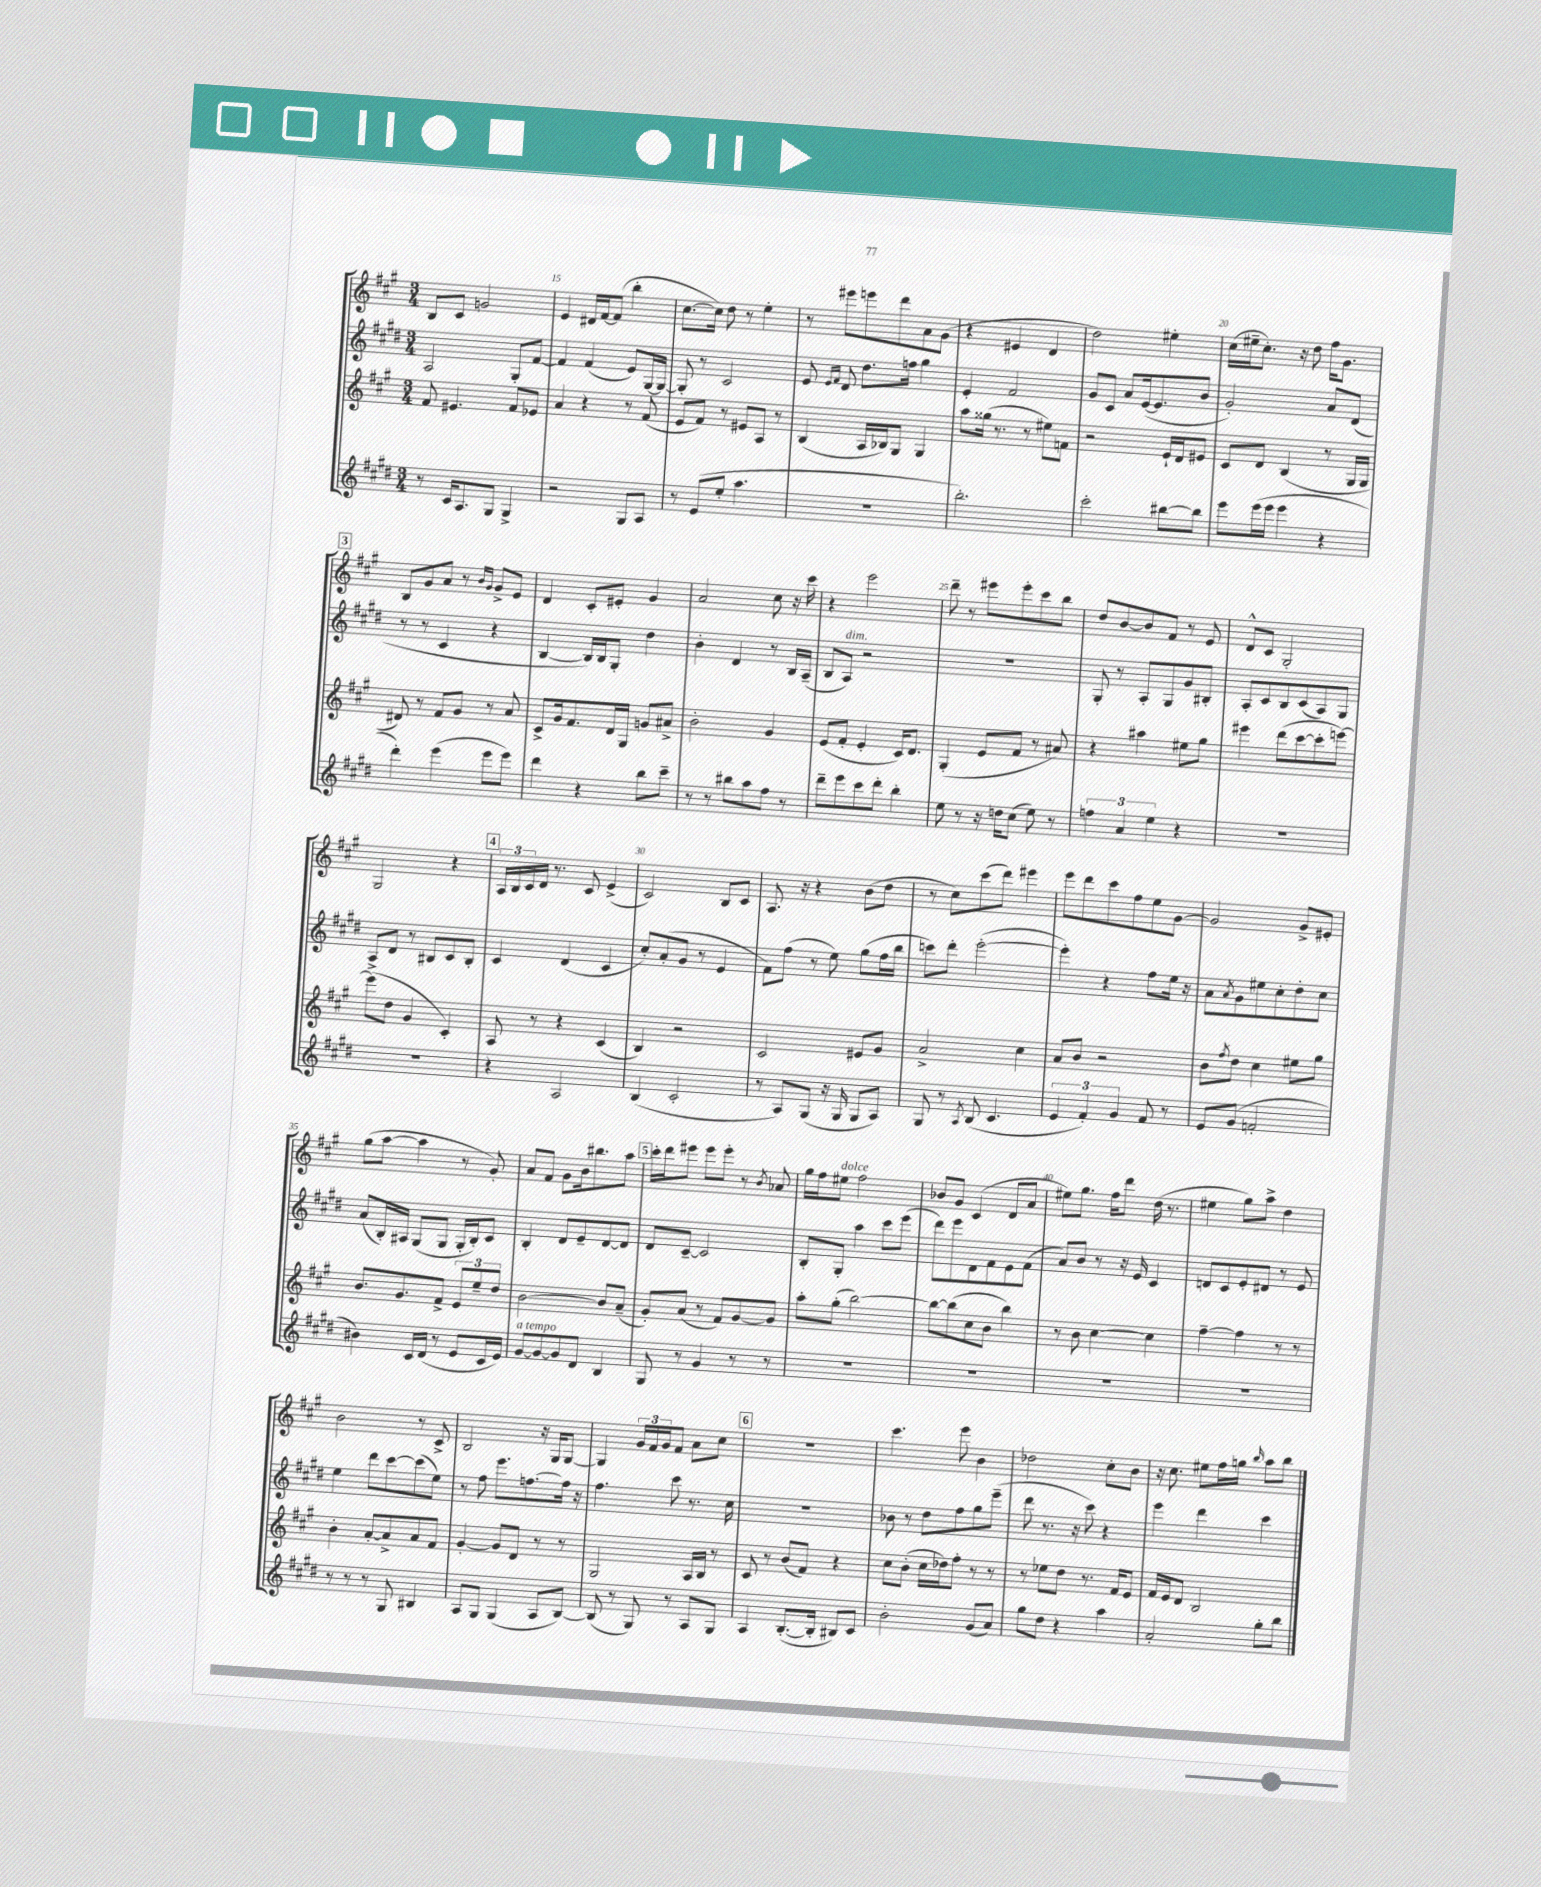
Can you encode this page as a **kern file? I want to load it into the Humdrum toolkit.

**kern	**kern	**kern	**kern
*staff4	*staff3	*staff2	*staff1
*clefG2	*clefG2	*clefG2	*clefG2
*k[f#c#g#d#]	*k[f#c#g#]	*k[f#c#g#d#]	*k[f#c#g#]
*M3/4	*M3/4	*M3/4	*M3/4
8r	8f#/	2A/	8B/L
16c#/LK	4.e#/	.	8c#/J
8.A/	.	.	.
.	.	.	2g/
8G#/J	.	.	.
4G#^/	8f#/L	8G#'/L	.
.	8e-/J	[8f#/J	.
=	=	=	=
2r	4a/	4f#/]	4e/
.	4r	(4f#/	16d#/LL
.	.	.	[16f#/J
.	.	.	(8f#/]J
8G#/L	8r	8e/L)	4bb'\
8A/J	(8f#/	[16G#/L	.
.	.	16G#/_JJ	.
=	=	=	=
8r	8e/L	8G#'/]	[8.cc#\L
(8e/L	8f#/J)	8r	.
.	.	.	16cc#\]Jk)
8ee'/J	8r	2c#/	8dd\
4.aa\	8e#/L	.	8r
.	8A/J	.	4ee'\
.	8r	.	.
=	=	=	=
2.r	(4B/	8e/	8r
.	.	16qqe/LL	.
.	.	16qqf#/JJ	.
.	.	8d#/	8eee#\L
.	16A/LL	8.dd#\L	8eee\
.	16B-/J)	.	.
.	8G#/J	.	8ddd\
.	.	16ff\Jk	.
.	4G#/	4gg#\	8a\
.	.	.	(8g#\J
=	=	=	=
2.bb'\)	8aa\L	4e'/	4r
.	(16gg##\Jk	.	.
.	8.r	.	.
.	.	2f#/	4e#/
.	8r	.	.
.	8ee#\L)	.	4d/
.	8f\J	.	.
=	=	=	=
2ccc#'\	2r	8g#/L	2dd\)
.	.	8c#/J	.
.	.	8a/L	.
.	.	([16e/k	.
.	.	8.e/]	.
[8bb#\L	16e`/LL	.	4ee#'\
.	16d/J	.	.
8bb#\]J	8e#/J	8b/J	.
=	=	=	=
8eee\L	8c#/L	2g#'/)	(16cc#\LL
.	.	.	16ee#~\J
(16eee\L	8d/J	.	8.cc#'\J)
16eee\JJ	.	.	.
4eee\	(4B/	.	.
.	.	.	16r
.	.	.	8dd\
4r	8r	8a/L	16ff#\LK
.	.	.	8.g#\J
.	16G#/LL	(8d#/J	.
.	16G#/JJ	.	.
=	=	=	=
4ddd#'\)	8d#/)	8r	8B/L
.	8r	8r	8g#/
(4eee\	8f#/L	4c#/	8a/J
.	8g#/J	.	8r
.	.	.	16qqb/LL
.	.	.	16qqg#/JJ
8eee\L	8r	4r	8g#^/L
8eee\J)	8a/	.	8e/J
=	=	=	=
4ddd#\	8c#^/L	[4B/	4d/
.	16g#/k	.	.
.	8.f#/	.	.
4r	.	16B/]LL)	8c#'/L
.	.	16B/J	.
.	16d/L	8G#'/J	8e#'/J
.	16G#/JJ	.	.
8bb\L	8g/L	4dd#\	4g#/
8ccc#~\J	8a#^/J	.	.
=	=	=	=
8r	2b'\	4b'\	2a/
8r	.	.	.
8bb#\L	.	4d#/	.
8aa\	.	.	.
8ff#\J	4g#/	8r	8cc#\
8r	.	16B/LL	16r
.	.	(16A~/JJ	16ccc#\
=	=	=	=
8ddd#~\L	(8e/L	8B/L	4r
8eee\	8f#'/J	8A/J)	.
8ccc#\	4e'/	2r	2eee\
8ddd#'\J	.	.	.
4bb'\	16c#/LK)	.	.
.	8.d/J	.	.
=	=	=	=
8ee\	(4G#'/	2.r	8ddd~\
8r	.	.	8r
16r	8e/L	.	8eee#\L
16dd\LK	.	.	.
(8cc#\J	8f#/J	.	8eee#'\
8ee\)	8r	.	8ccc#\
8r	8a#/)	.	8bb\J
=	=	=	=
6ff\	4r	8G#'/	8dd/L
.	.	8r	[8b/
6a/	.	.	.
.	4aa#\	8A'/L	8b/]
6ee\	.	.	.
.	.	8G#/	8f#/J
4r	8ee#\L	8g#/	8r
.	8gg#\J	8B#'/J	8e/
=	=	=	=
2.r	4eee#\	8A'/L	8d^^/L
.	.	8c#/	8c#/J
.	(8ddd\L	8B/	2G#'/
.	[8ccc#\	(8c#/	.
.	8ccc#'\]	8A/)	.
.	[8eee\J)	8G#/J	.
=	=	=	=
2.r	(8eee\]L	8A^/L	2G#/
.	8dd\J	8d#/J	.
.	4g#/	8r	.
.	.	8B#/L	.
.	4c#'/)	8c#/	4r
.	.	8B#'/J	.
=	=	=	=
4r	8A/	4c#/	24A/LL
.	.	.	24B/
.	.	.	24c#/
.	8r	.	16d/JJ
.	.	.	8.r
2A/	4r	(4d#/	.
.	.	.	8c#/
.	(4c#/	4c#/	(4e^/
=	=	=	=
(4B/	4B/)	8cc#'/L)	2c#/)
.	.	(8a'/	.
2c#'/	2r	8g#/J	.
.	.	8r	.
.	.	4e/	8B/L
.	.	.	8c#/J
=	=	=	=
8r	2c#/	8f#\L)	8.A/
8A/L)	.	(8ff#\J	.
.	.	.	16r
(8G#/J	.	8r	4r
16r	.	8ee\)	.
16G#/	.	.	.
8G#/L	8e#/L	(8gg#\L	(8b\L
8A/J)	8g#/J	16ff#\L	8dd\J
.	.	16bb\JJ	.
=	=	=	=
8G#/	2a^/	8ccc\L)	8r
8r	.	8ddd#'\J	8cc#\L)
8qA/	.	.	.
(8B/	.	([2eee'\	(8ccc#\
4.c#/	.	.	8ddd\J)
.	4cc#\	.	4eee#\
=	=	=	=
6e/	8a/L	4eee'\])	8eee\L
.	8b/J	.	8ddd\
6f#'/)	.	.	.
.	2r	4r	8ccc#\
6g#/	.	.	.
.	.	.	8ff#\
8f#/	.	8ff#\L	8ee\
8r	.	16ee\Jk	[8g#\J
.	.	16r	.
=	=	=	=
8e/L	8b\L	8a\L	2g#/]
.	8qff#/	8qa/	.
(8g#/J	8dd\J	8g#\	.
2f'/	4cc#\	8ee#\	.
.	.	8cc#'\	.
.	8ee#\L	8dd#'\	8g#^/L
.	8gg#\J	8cc#\J	8e#'/J
=	=	=	=
4b#\)	8.b/L	(8a/L	(8gg#\L
.	.	16B'/L)	[8aa\J
.	8.g#/	16A#/JJ	.
16c#/LL	.	(8G#/L	4aa\]
(16d#/JJ	.	.	.
8r	8f#^/J	8G#/J	.
8e/L	12e/L	16G#'/LL	8r
.	.	16B'/J)	.
.	12ee~/	.	.
16c#/L	.	8c#/J	8g#'/)
.	12dd/J	.	.
16e/JJ)	.	.	.
=	=	=	=
[8g#/L	[2b\	4B'/	8a/L
8g#/_	.	.	8f#/J
8g#/]	.	8d#/L	8g#\L
8d#/J	.	8e~/	16b\k
.	.	.	8.bb#\
4B/	8b/]L	[8d#/	.
.	(8a~/J	8d#/]J	8aa\J
=	=	=	=
8G#/	8g#'/L)	8d#/L	16ccc#'\LL
.	.	.	16ddd\J
8r	(8a/J	[8c#~/J	8eee#\J
4g#/	8r	2c#/]	8eee#\L
.	8f#/L)	.	8eee#'\J
8r	[8g#/	.	8r
.	.	.	8qb/
8r	8g#/]J	.	8a-/
=	=	=	=
2.r	8aa'\L	8B'/L	16gg#\LL
.	.	.	16ff#\J
.	(8gg#'\J	8G#'/J	8ee#\J
.	[2bb\)	4aa\	2ff#\
.	.	8ccc#\L	.
.	.	(8eee\J	.
=	=	=	=
2.r	8bb\_L	8ddd#\L)	8b-/L
.	(8bb\]	8eee\	8g#/J
.	8cc#\	8d#\	(4c#/
.	8b\J	8f#\	.
.	4bb\)	8e\	8d/L
.	.	(8f#\J	8a/J
=	=	=	=
2.r	8r	8a/L)	8ee#\L)
.	8b\	8b/J	8.gg#\J
.	[4cc#\	8r	.
.	.	.	16ff#\LK
.	.	16r	8ddd\J
.	.	16e/	.
.	4cc#\]	4c#/	(16dd\
.	.	.	8.r
=	=	=	=
2.r	[4ff#~\	8d/L	4ee#\
.	.	8c#/	.
.	4ff#\]	8e'/	8gg#\L)
.	.	8d#/J	8aa^\J
.	8r	8r	4dd\
.	8r	8e/	.
=	=	=	=
8r	4b'\	4ee\	2b\
8r	.	.	.
8r	[8a'/L	8ddd#\L	.
8G#/	8a^/]	[8ccc#\	.
4B#/	8a/	(8ccc#\]	8r
.	8f#/J	8ee\J)	8c#^/
=	=	=	=
8A/L	[4g#'/	8r	2B/
8G#/J	.	8ff#\	.
(4G#/	8g#/]L	8.eee\L	.
.	8d/J	.	.
.	.	[8.ff\	.
8A/L	8r	.	16r
.	.	.	16G#/LK
[8B/J)	8r	16ff\]Jk	[8G#/J
.	.	16r	.
=	=	=	=
(8B/]	2G#/	4.ff#\	4G#/]
8r	.	.	.
8G#/)	.	.	24g#/LL
.	.	.	24f#/
.	.	.	24g#/J
8r	.	8ccc#\	8f#/J
8A/L	16A/LL	8.r	8a\L
.	16B/JJ	.	.
8G#/J	8r	.	8cc#\J
.	.	16cc#\	.
=	=	=	=
4A/	8c#/	2.r	2.r
.	8r	.	.
([8.B'/L	(8b/L	.	.
.	8f#/J)	.	.
16B'/]Jk	.	.	.
8B#/L)	4r	.	.
8c#/J	.	.	.
=	=	=	=
2b'\	8cc#\L	8b-\	4.ccc#\
.	(8b'\J	8r	.
.	16cc#\LL	8dd#\L	.
.	16dd-\J)	.	.
.	8ff#'\J	8ff#\	8eee\
(8g#/L	8r	8gg#\	4b\
8a/J)	8r	(8eee~\J	.
=	=	=	=
8gg#\L	8r	8ddd#\	2dd-\
8dd#\J	8ee-\L	8.r	.
4r	8dd\J	.	.
.	.	16r	.
.	8.r	8ccc#\)	.
4aa\	.	4r	8cc#'\L
.	16f#/LK	.	.
.	8e/J	.	8b\J
=	=	=	=
2a'/	16f#/LL	4eee\	16r
.	16e/J	.	8.cc#\
.	8d/J	.	.
.	2B/	4ddd#\	8ee#\L
.	.	.	16ff#\L
.	.	.	16gg\JJ
.	.	.	16qqbb/
8gg#'\L	.	4ccc#\	8aa\L
8bb\J	.	.	8bb\J
==	==	==	==
*-	*-	*-	*-
